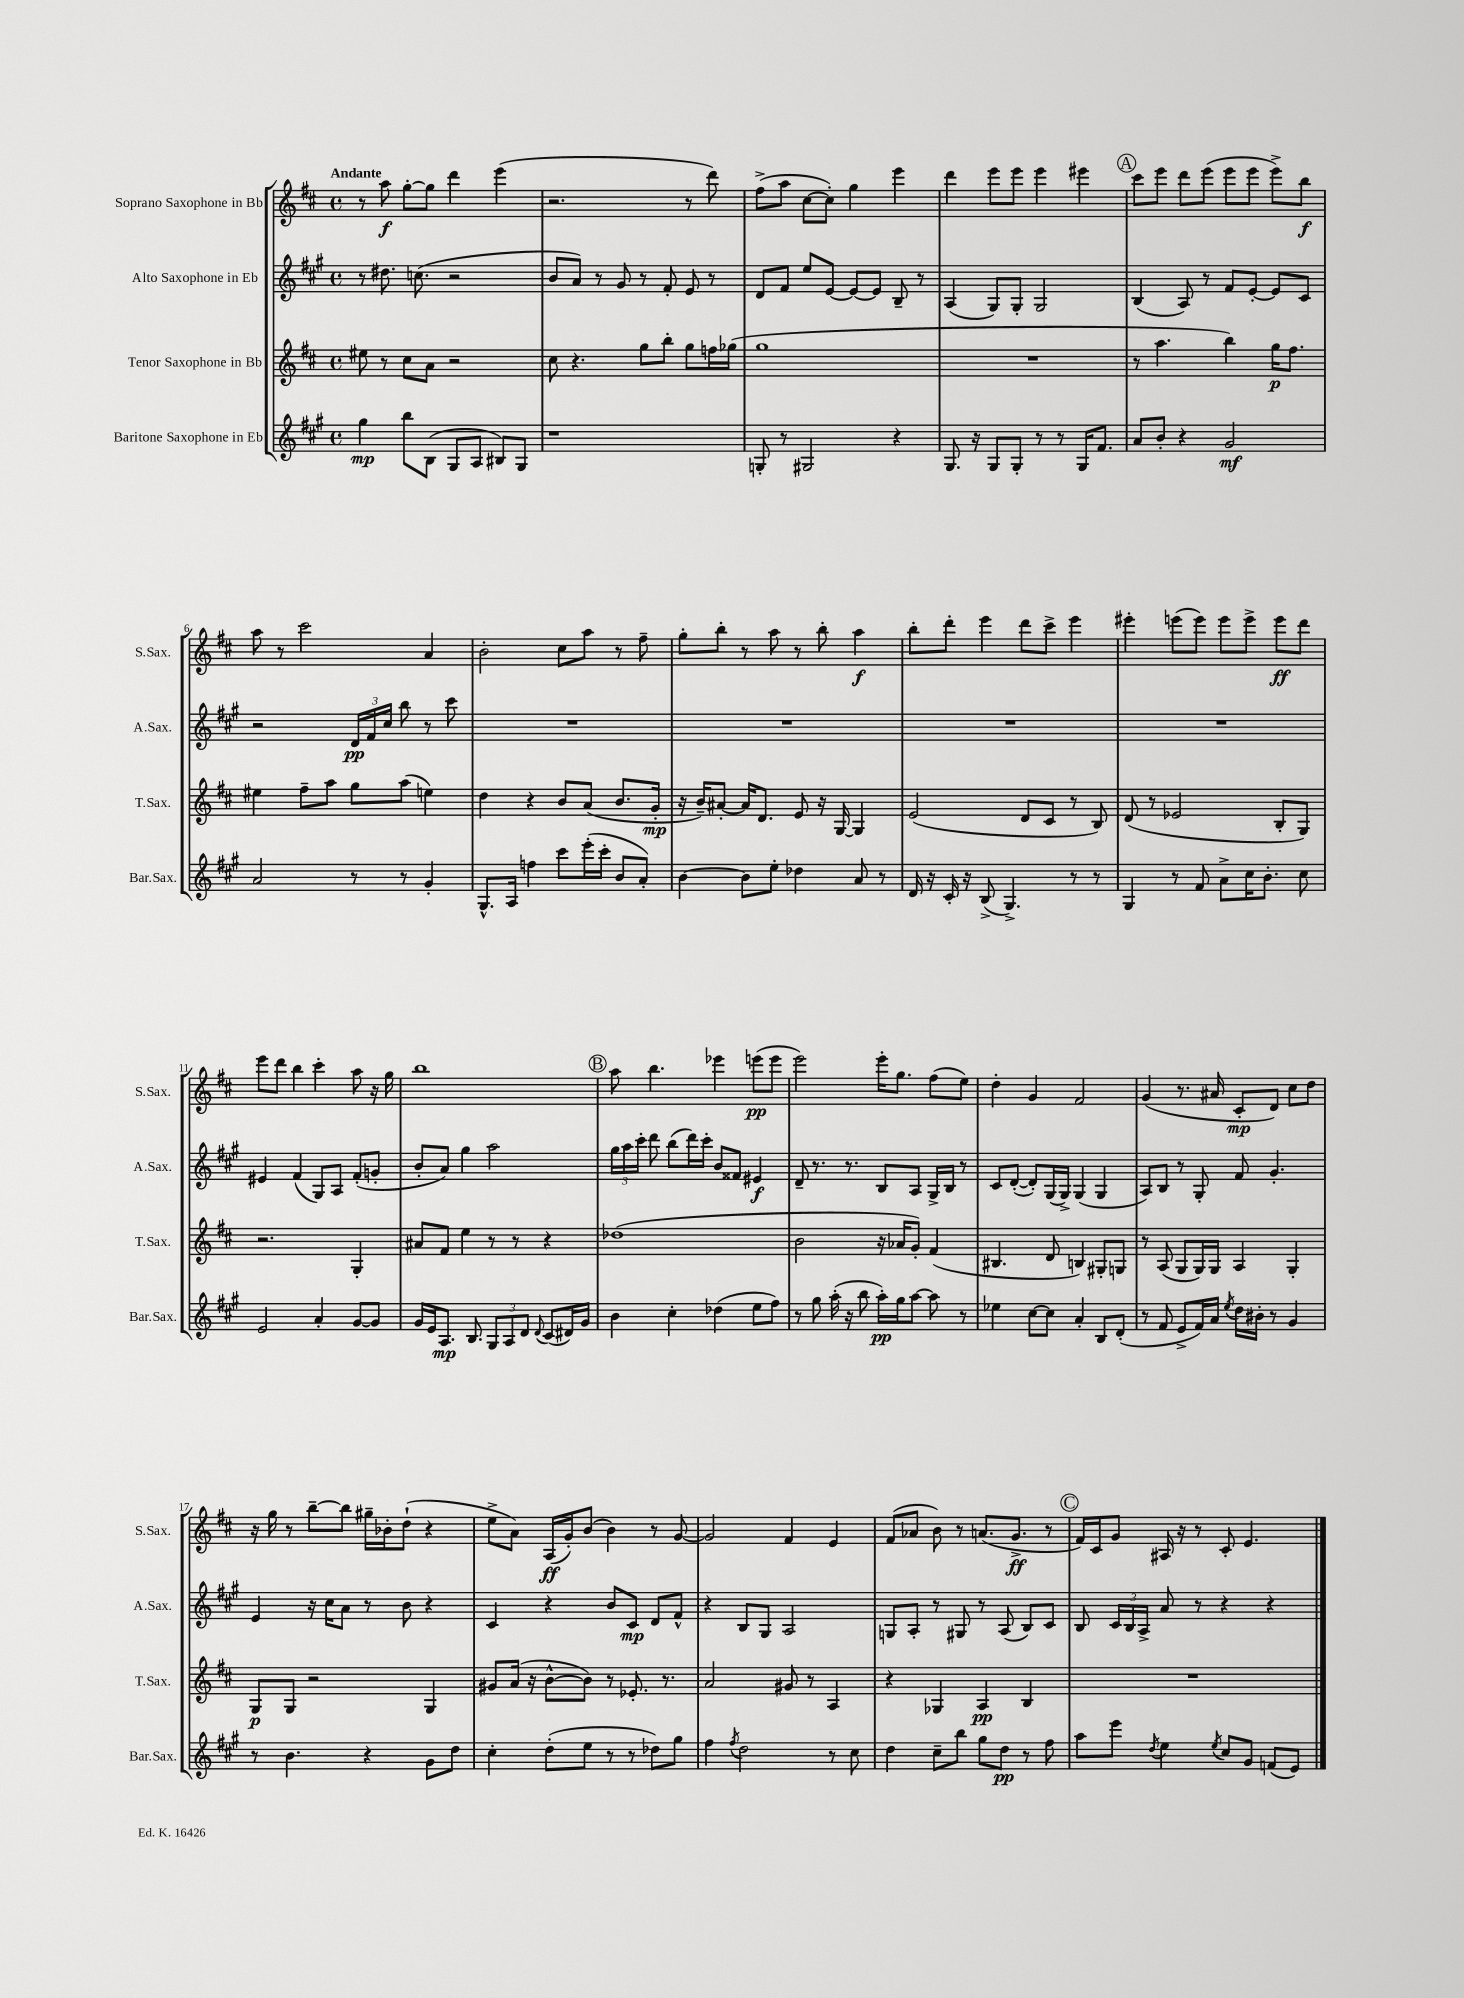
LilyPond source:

<<
\new StaffGroup <<
\new Staff = "s0" \with { instrumentName = "Soprano Saxophone in Bb" shortInstrumentName = "S.Sax." } {
    \clef treble \key d \major \defaultTimeSignature \time 4/4 \tempo "Andante"
    \autoBeamOff r8 a''8\f g''8[~-. g''8] d'''4 e'''4( |
    r2. r8 d'''8) |
    fis''8[->( a''8] cis''8[~ cis''8]-.) g''4 e'''4 |
    d'''4 e'''8[ e'''8] e'''4 eis'''4 |
    \mark \markup { \circle "A" } cis'''8[ e'''8] d'''8[ e'''8]( e'''8[ e'''8] e'''8[->) b''8]\f |
    a''8 r8 cis'''2 a'4 |
    b'2-. cis''8[ a''8] r8 fis''8-- |
    g''8[-. b''8]-. r8 a''8 r8 b''8-. a''4\f |
    b''8[-. d'''8]-. e'''4 d'''8[ cis'''8]-> e'''4 |
    eis'''4-. e'''8[( e'''8]) e'''8[ e'''8]-> e'''8[\ff d'''8] |
    e'''8[ d'''8] b''4 cis'''4-. a''8 r16 g''16 |
    b''1 |
    \mark \markup { \circle "B" } a''8 b''4. ees'''4 e'''8[\pp( e'''8] |
    e'''2) e'''16[-. g''8.] fis''8[( e''8]) |
    d''4-. g'4 fis'2 |
    g'4( r8. ais'16 cis'8[-.\mp d'8]) cis''8[ d''8] |
    r16 g''16 r8 b''8[~-- b''8] gis''16[-- bes'16-. d''8]-!( r4 |
    e''8[-> a'8]) a16[\ff( g'16-.) b'8]( b'4) r8 g'8~ |
    g'2 fis'4 e'4 |
    fis'8[( aes'8] b'8) r8 a'8.[( g'8.]->\ff r8 |
    \mark \markup { \circle "C" } fis'16[) cis'16 g'8] ais16 r16 r8 cis'8-. e'4. \bar "|." |
}
\new Staff = "s1" \with { instrumentName = "Alto Saxophone in Eb" shortInstrumentName = "A.Sax." } {
    \clef treble \key a \major \defaultTimeSignature \time 4/4
    \autoBeamOff r8 dis''8. c''8.( r2 |
    b'8[ a'8]) r8 gis'8 r8 fis'8-. e'8 r8 |
    d'8[ fis'8] e''8[ e'8]~ e'8[~ e'8] b8-- r8 |
    a4( gis8[) gis8]-. gis2 |
    \mark \markup { \circle "A" } b4( a8) r8 fis'8[ e'8]~-. e'8[ cis'8] |
    r2 \tuplet 3/2 { d'16[\pp fis'16 cis''16] } b''8 r8 cis'''8 |
    R1 |
    R1 |
    R1 |
    R1 |
    eis'4 fis'4( gis8[) a8] fis'8[-.( g'8]-. |
    b'8[-. a'8]) gis''4 a''2 |
    \mark \markup { \circle "B" } \tuplet 3/2 { gis''16[ a''16 cis'''16]-. } d'''8 b''8[( d'''16) cis'''16]-. b'8[ fisis'8] eis'4\f |
    d'8-- r8. r8. b8[ a8] gis16[-> b16] r8 |
    cis'8[ d'8]~-.( d'8[-.) gis16( gis16]->) gis4( gis4 |
    a8[) b8] r8 gis8-. fis'8 gis'4.-. |
    e'4 r16 cis''16[ a'8] r8 b'8 r4 |
    cis'4 r4 b'8[ cis'8]\mp d'8[ fis'8]-^ |
    r4 b8[ gis8] a2 |
    g8[ a8]-. r8 gis8 r8 a8( b8[) cis'8] |
    \mark \markup { \circle "C" } b8 \tuplet 3/2 { cis'16[ b16 a16]-> } a'8 r8 r4 r4 \bar "|." |
}
\new Staff = "s2" \with { instrumentName = "Tenor Saxophone in Bb" shortInstrumentName = "T.Sax." } {
    \clef treble \key d \major \defaultTimeSignature \time 4/4
    \autoBeamOff eis''8 r8 cis''8[ a'8] r2 |
    cis''8 r4. g''8[ b''8]-. g''8[ f''16 ges''16]( |
    g''1 |
    R1 |
    \mark \markup { \circle "A" } r8 a''4. b''4) g''16[\p fis''8.] |
    eis''4 fis''8[-- a''8] g''8[ a''8]( e''4) |
    d''4 r4 b'8[ a'8]( b'8.[ g'16]-.\mp |
    r16 b'16[--) ais'8]~-. ais'16[ d'8.] e'8 r16 g16~ g4 |
    e'2( d'8[ cis'8] r8 b8) |
    d'8( r8 ees'2 b8[-. g8]) |
    r2. g4-. |
    ais'8[ fis'8] e''4 r8 r8 r4 |
    \mark \markup { \circle "B" } des''1( |
    b'2 r16 aes'16[ g'8]-.) fis'4( |
    bis4. d'8 b4) gis8[-. g8] |
    r8 a8( g8[ g16) g16] a4 g4-. |
    g8[\p g8] r2 g4 |
    gis'8[ a'16]( r16 b'8[~-^ b'8]) r8 ees'8.-. r8. |
    a'2 gis'8 r8 a4 |
    r4 ges4 a4\pp b4 |
    \mark \markup { \circle "C" } R1 \bar "|." |
}
\new Staff = "s3" \with { instrumentName = "Baritone Saxophone in Eb" shortInstrumentName = "Bar.Sax." } {
    \clef treble \key a \major \defaultTimeSignature \time 4/4
    \autoBeamOff gis''4\mp b''8[ b8]( gis8[ a8] bis8[) gis8] |
    r1 |
    g8-. r8 gis2 r4 |
    gis8. r16 gis8[ gis8]-. r8 r8 gis16[ fis'8.] |
    \mark \markup { \circle "A" } a'8[ b'8]-. r4 gis'2\mf |
    a'2 r8 r8 gis'4-. |
    gis8.[-^ a16] f''4 cis'''8[ e'''16-.( cis'''16]-. b'8[ a'8]-.) |
    b'4~ b'8[ e''8]-. des''4 a'8 r8 |
    d'16 r16 cis'16-. r16 b8->( gis4.->) r8 r8 |
    gis4 r8 fis'8 a'8[-> cis''16 b'8.]-. cis''8 |
    e'2 a'4-. gis'8[~ gis'8] |
    gis'16[ e'16 a8.]\mp b8. \tuplet 3/2 { gis8[ a8 d'8] } \appoggiatura { d'8 } cis'8[( dis'16) gis'16] |
    \mark \markup { \circle "B" } b'4 cis''4-. des''4( e''8[ fis''8]) |
    r8 gis''8 a''16-.( r16 b''8 a''16[-.\pp) gis''16 a''8]~ a''8 r8 |
    ees''4 cis''8[~ cis''8] a'4-. b8[ d'8]-.( |
    r8 fis'8 e'8[-> fis'16) a'16] \acciaccatura { e''8 } d''16[ bis'16]-. r8 gis'4 |
    r8 b'4. r4 gis'8[ d''8] |
    cis''4-. d''8[-.( e''8] r8 r8 des''8[) gis''8] |
    fis''4 \acciaccatura { fis''8 } d''2 r8 cis''8 |
    d''4 cis''8[-- b''8] gis''8[ d''8]\pp r8 fis''8 |
    \mark \markup { \circle "C" } a''8[ e'''8] \acciaccatura { d''8 } e''4 \acciaccatura { e''8 } cis''8[ gis'8] f'8[( e'8]) \bar "|." |
}
>>
>>
